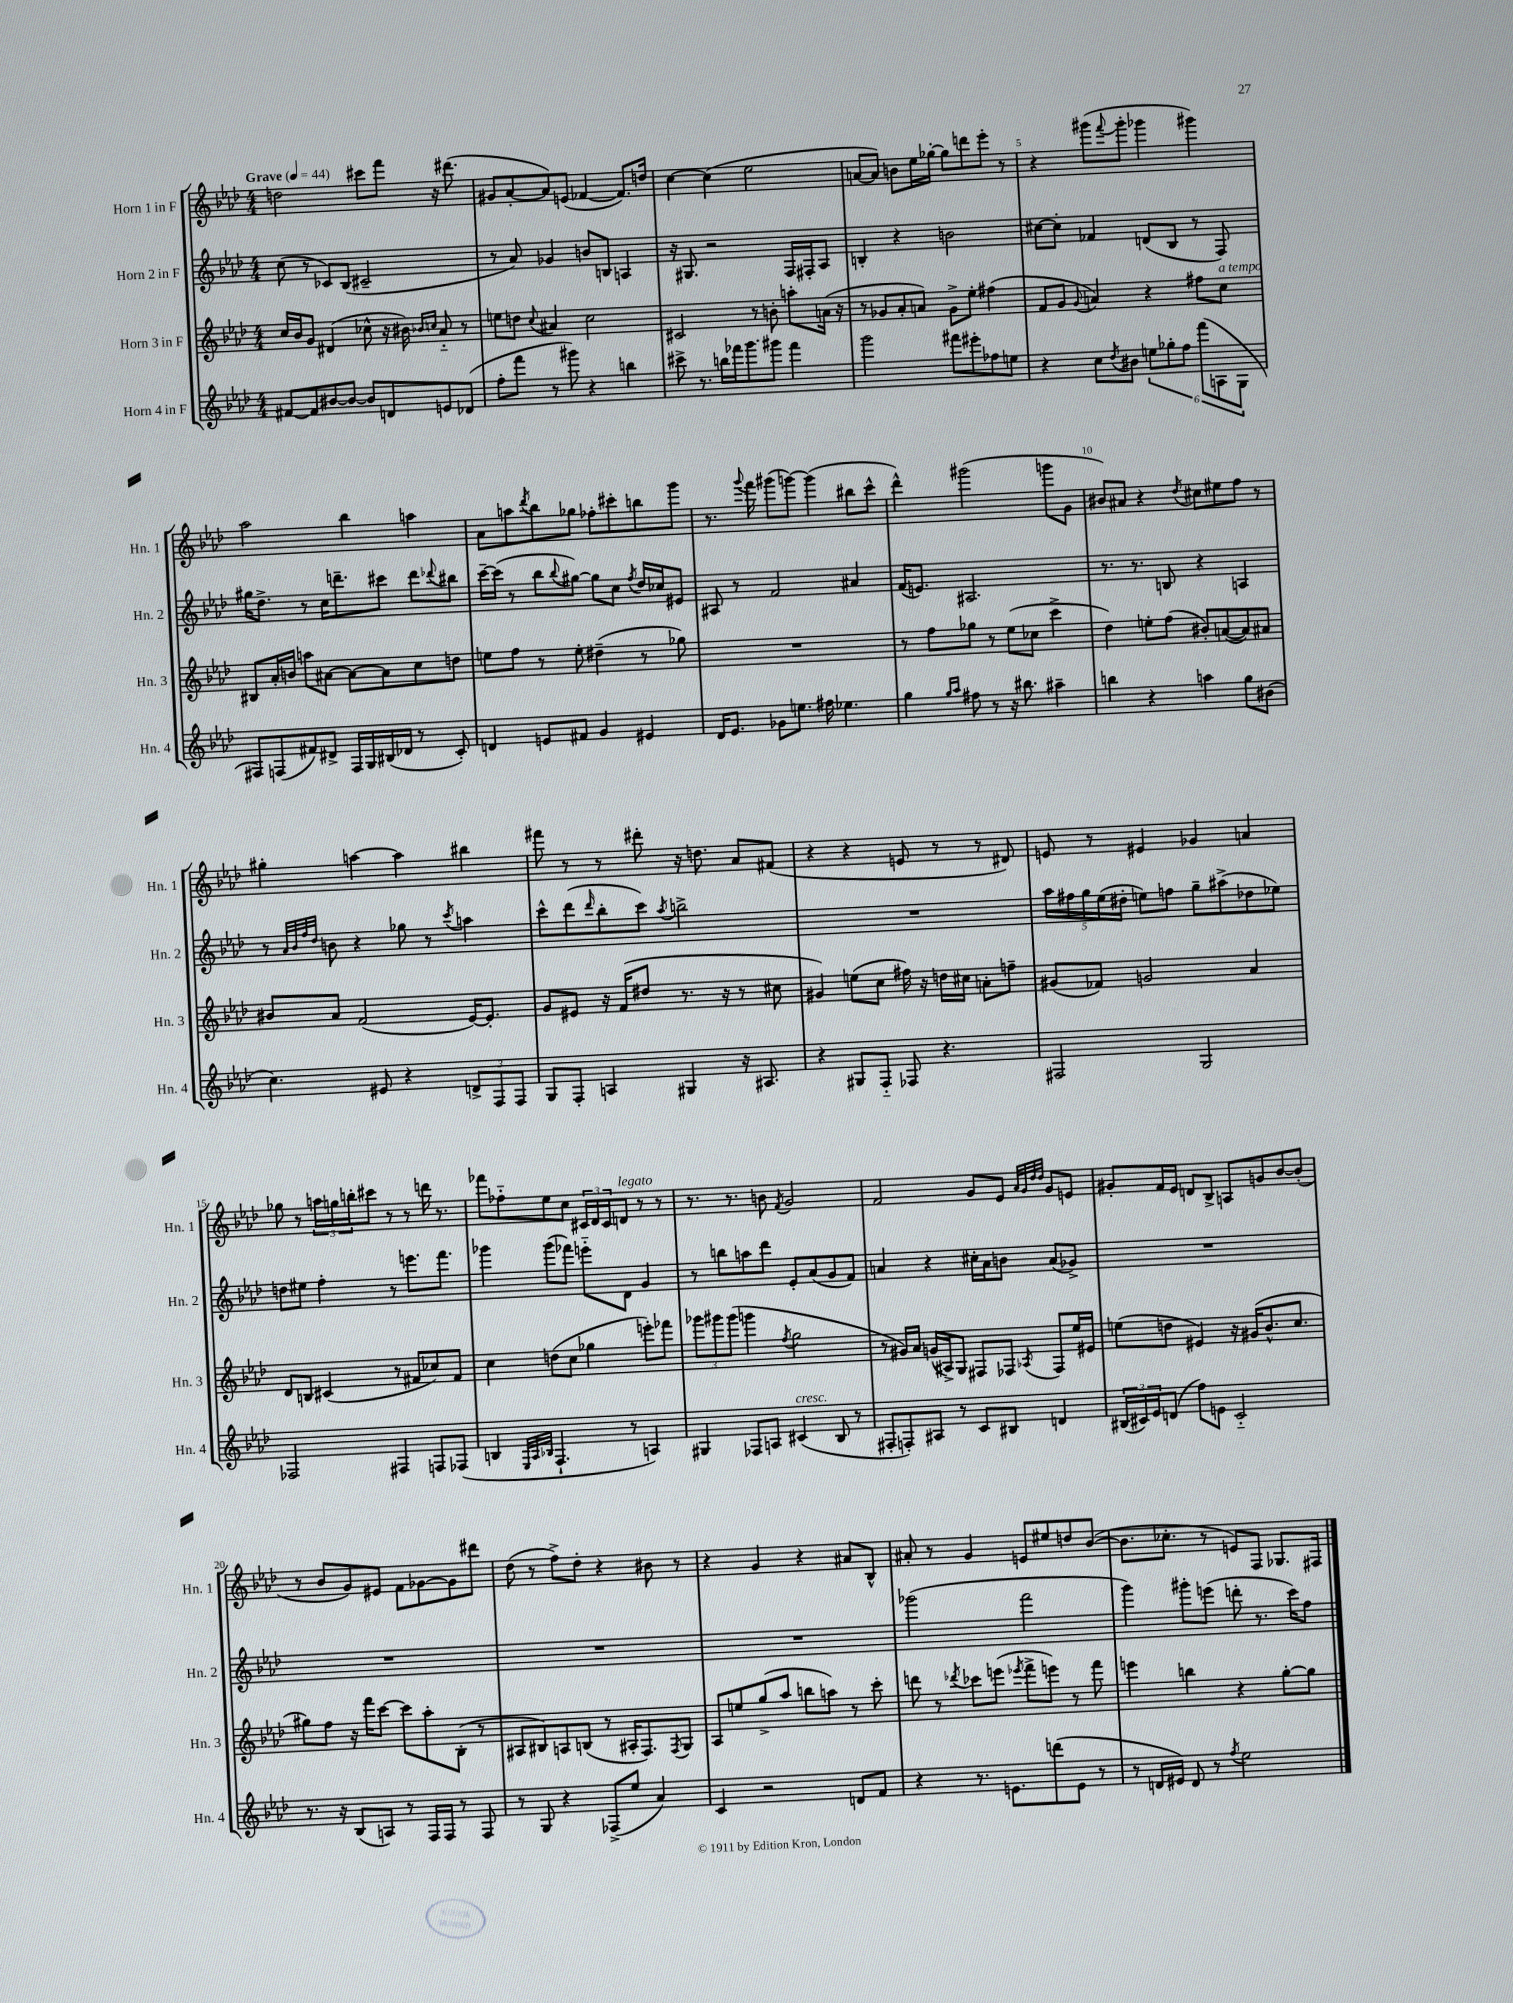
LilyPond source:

<<
\new StaffGroup <<
\new Staff = "s0" \with { instrumentName = "Horn 1 in F" shortInstrumentName = "Hn. 1" } {
    \clef treble \key aes \major \numericTimeSignature \time 4/4 \tempo "Grave" 4 = 44
    d''2 cis'''8 f'''8 r16 dis'''8.( |
    gis'8 aes'8~-. aes'8) e'8( fes'4~ fes'8.) d''16 |
    c''4~ c''4( ees''2 |
    a'8~ a'8) b'8 ees''16 ges''16~-. ges''8 d'''8 ees'''8-. r8 |
    r4 gis'''8( \appoggiatura { f'''8 } gis'''8-. ges'''4 gis'''4) |
    aes''2 bes''4 a''4 |
    aes'8 a''8 \acciaccatura { des'''8 } bes''8 ges''8 fes''8-. cis'''8-. b''8 g'''8 |
    r8. \appoggiatura { g'''8 } f'''16 gis'''8( g'''8~) g'''4( bis''8 c'''8-^ |
    des'''4-^) gis'''2( g'''8 g'8 |
    bis'8) ais'8 r4 \acciaccatura { des''8 } cis''8 eis''8 f''8 r8 |
    gis''4-. a''4~ a''4 bis''4 |
    fis'''8 r8 r8 dis'''8-. r16 d''8. aes'8 fis'8( |
    r4 r4 e'8 r8 r8 dis'8) |
    e'8 r8 eis'4 ges'4 a'4 |
    ges''8 r8 \tuplet 3/2 { a''16 g''16 b''16-. } cis'''8 r8 r8 d'''16 r8. |
    fes'''8 fes''8-_ ees''8 c''8 \tuplet 3/2 { cis'16 des'16 cis'16 } d'8^\markup { \italic "legato" } r8 r8 |
    r8. r8. b'8 \acciaccatura { f'8 } g'2 |
    f'2 g'8 ees'8 \grace { aes'32 g'32 des''32 des''32 } g'8 e'8 |
    gis'8-. f'16 ees'16 d'8 bes8-> a8 g'8 bes'8~ bes'8-.( |
    r8 bes'8 g'8) eis'8 f'8 ges'8~ ges'8 dis'''8 |
    des''8( r8 f''8->) des''8-. r4 bis'8 r8 |
    r4 g'4 r4 ais'8 bes8-^ |
    ais'8-. r8 g'4 e'8 eis''8 d''8 bes'8~( |
    bes'8. ces''8.-. r8 e'8) f8 ges8. fis16 \bar "|." |
}
\new Staff = "s1" \with { instrumentName = "Horn 2 in F" shortInstrumentName = "Hn. 2" } {
    \clef treble \key aes \major \numericTimeSignature \time 4/4
    c''8( r8 ces'8) bes8( cis'2-- |
    r8 aes'8) ges'4 b'8 b8 a4 |
    r16 gis8. r2 f16 fis16-. aes8 |
    b4-. r4 b'2 |
    cis''8~ cis''8-. fes'4 d'8( bes8 r8 f8) |
    gis''16 des''8.-> r8 c''16 d'''8.-- cis'''8 d'''8 \appoggiatura { des'''8 } bis''8 |
    c'''16~-- c'''16( r8 bes''8 \appoggiatura { bes''8 } gis''8~) gis''8 c''8 \acciaccatura { f''8 } des''16 ces''16 eis'8 |
    ais8 r8 f'2 ais'4 |
    f'16( e'8.) ais2. |
    r8. r8. b8 r4 a4 |
    r8 \grace { aes'32 bes'32 f''32 des''32 } b'8 r4 ges''8 r8 \acciaccatura { c'''8 } a''4 |
    c'''8-^ des'''8( \grace { des'''16 } bes''8-. c'''8) \acciaccatura { aes''8 } b''2-> |
    R1 |
    \tuplet 5/4 { aes''16 fis''16 g''16 ees''16( dis''16-. } e''8) f''8 g''8-- ais''8->( des''8 ees''8) |
    d''8 eis''8 f''4-. r8 e'''8. f'''8. |
    ges'''4 ges'''8( fes'''8) e'''8-_ des'8 g'4 |
    r8 b''8 a''8 des'''8 ees'8-. aes'8( g'8 f'8) |
    a'4 r4 cis''16-. a'16 b'8 a'8( ges'8->) |
    R1 |
    R1 |
    R1 |
    R1 |
    ges'''2( f'''2 |
    g'''4) gis'''8-. e'''8( d'''8-. r8. c'''16) f''8 \bar "|." |
}
\new Staff = "s2" \with { instrumentName = "Horn 3 in F" shortInstrumentName = "Hn. 3" } {
    \clef treble \key aes \major \numericTimeSignature \time 4/4
    c''16 bes'16 g'8 dis'4( ces''8-^ r16 bis'16) \grace { bes'16 c''16 } aes'8-_ r8 |
    e''8 d''8 \appoggiatura { c''8 } ais'4 c''2 |
    cis'2 r8 b'8-. a''8-. a'16( r16 |
    r8 ges'8 aes'8-. a'8) ges'8-> ees''8-. fis''4( |
    f'8 g'8 \appoggiatura { g'8 } a'4) r4 fis''8 c''8^\markup { \italic "a tempo" } |
    bis8 aes'16-. b'16 a''8 ais'8~ ais'8~ ais'8 c''8 d''8 |
    e''8 f''8 r8 e''8-. dis''4--( r8 ges''8) |
    R1 |
    r8 f''8 ges''8 r8 ees''8( ces''8 c'''4-> |
    des''4) e''8-. f''8( bis'8-.) a'8~( a'8) ais'8 |
    bis'8 aes'8 f'2( ees'16~) ees'8.-. |
    g'8 eis'8 r16 f'16( dis''8 r8. r16 r8 cis''8 |
    gis'4) e''8( c''8 fis''16) r16 d''16 cis''16 a'8-. f''8-- |
    gis'8( fes'8) g'2 aes'4 |
    des'8 b8 cis'4( r8 fis'8 ces''8) fis'8 |
    c''4 d''8( c''8 ges''4 e'''8-.) fes'''8 |
    \tuplet 3/2 { ges'''8 gis'''8 gis'''8( } g'''4 \acciaccatura { f''8 } g''2 |
    r8 gis'16) aes'16 g'16( ais16->) g8 fis8 fes8 \acciaccatura { aes8 } fes8 ees''16 eis'16 |
    e''8( d''8 eis'4) r16 gis'16( bes'8.-^ c''8. |
    gis''8) f''8 r16 f'''16 c'''8~ c'''8 aes''8-. bes8-.( r8 |
    ais8 bis8) a8 b8( r8 ais16-. f8.) \acciaccatura { f8 } g8 |
    aes8 e''8 g''8->( aes''8 b''8 a''8) r8 c'''8-. |
    d'''8 r8 \acciaccatura { des'''8 } ces'''8 e'''8( \acciaccatura { ees'''8 } f'''8-> e'''8) r8 f'''8 |
    e'''4 b''4 r4 g''8~-. g''8 \bar "|." |
}
\new Staff = "s3" \with { instrumentName = "Horn 4 in F" shortInstrumentName = "Hn. 4" } {
    \clef treble \key aes \major \numericTimeSignature \time 4/4
    fis'8~ fis'8 bis'8~ bis'8~ bis'8 d'8 e'8 des'8( |
    f''8-. f'''8 r8 gis'''8) r4 b''4 |
    cis'''8-> r8. b''16 fes'''16 g'''8. gis'''8 fes'''4 |
    g'''2 fis'''8 eis'''8-. fes''8 e''8 |
    r4 c''8 \acciaccatura { des''8 } bis'8 \tuplet 6/4 { e''8 ges''8-. f''8 f'''8( a8 g8 } |
    fis8) f8( fis'8) dis'8-> f16 g16 bis16( des'16 r8 c'8-.) |
    d'4 e'8 fis'8 g'4 eis'4 |
    des'16 ees'8. ges'8 e''8. fis''16 ees''4. |
    g''4 \grace { g''16 aes''16 } fis''8 r8 r16 bis''8. ais''4-- |
    b''4 r4 a''4 g''8 bis'8( |
    c''4.) eis'8 r4 \tuplet 3/2 { d'8-> f8 f8 } |
    g8 f8-. a4 gis4 r16 ais8. |
    r4 gis8 f8-_ fes8 r4. |
    fis2 g2 |
    fes2 fis4 f8 fes8( |
    b4 \grace { ees32 aes32 bes32 } f4.-! r8 a4) |
    gis4 fes8 a8 cis'4^\markup { \italic "cresc." }( bes8 r8 |
    fis8-. f8-.) ais8 r8 c'8 bis8 d'4 |
    \tuplet 3/2 { bis16( cis'16) ees'16 } d'8( f''8) e'8 cis'2-_ |
    r8. r16 bes8( a8) r8 f16 f16 r8 f8 |
    r8 g8 r4 fes8->( ees''8 aes'4) |
    c'4 r2 d'8 f'8 |
    r4 r8. e'8. d'''8( e'8 r8 |
    r8 d'16 eis'16) d'8 r8 \acciaccatura { f''8 } ees''2 \bar "|." |
}
>>
>>
\layout { \context { \Score \override BarNumber.break-visibility = ##(#f #t #t) barNumberVisibility = #(every-nth-bar-number-visible 5) } }
